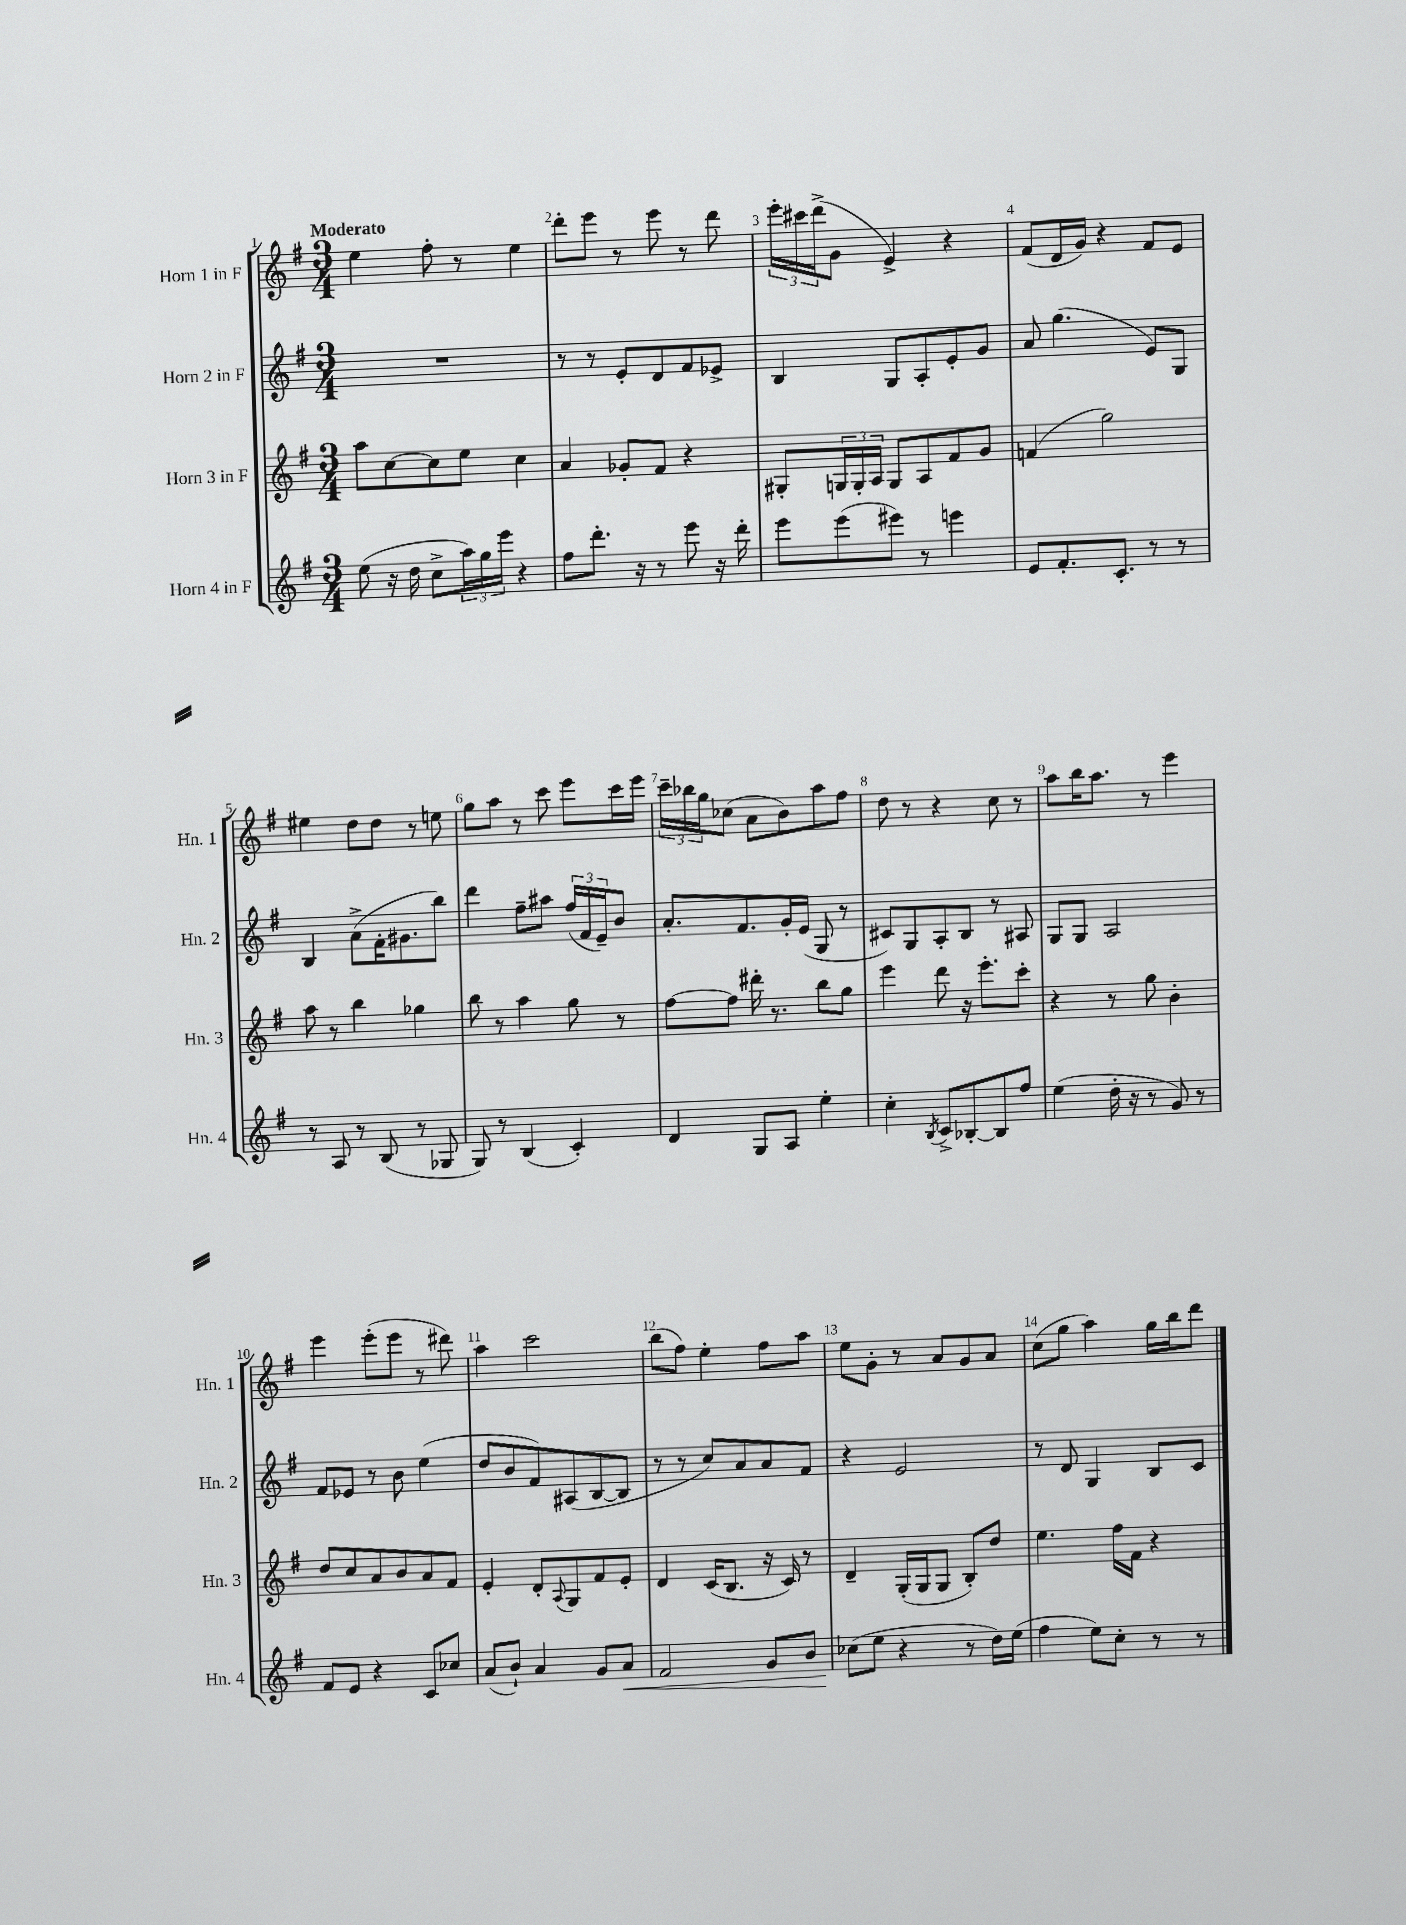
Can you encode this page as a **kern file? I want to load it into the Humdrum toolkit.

**kern	**dynam	**kern	**kern	**kern
*part4	*part4	*part3	*part2	*part1
*staff4	*staff4	*staff3	*staff2	*staff1
*I"Horn 4 in F	*	*I"Horn 3 in F	*I"Horn 2 in F	*I"Horn 1 in F
*I'Hn. 4	*	*I'Hn. 3	*I'Hn. 2	*I'Hn. 1
*clefG2	*	*clefG2	*clefG2	*clefG2
*k[f#]	*	*k[f#]	*k[f#]	*k[f#]
*M3/4	*	*M3/4	*M3/4	*M3/4
=1	=1	=1	=1	=1
!	!	!	!	!LO:TX:a:B:t=Moderato
(8ee\	.	8aa\L	2.r	4ee\
16r	.	[8cc\	.	.
16dd\	.	.	.	.
8cc^\L	.	8cc\]	.	8ff#'\
24aa\L)	.	8ee\J	.	8r
24gg\	.	.	.	.
24eee\JJ	.	.	.	.
4r	.	4cc\	.	4ee\
=2	=2	=2	=2	=2
8ff#\L	.	4a/	8r	8ddd'\L
8.ddd'\J	.	.	8r	8eee\J
.	.	8g-X'/L	8e'/L	8r
16r	.	.	.	.
8r	.	8f#/J	8d/	8eee\
8eee\	.	4r	8f#/	8r
16r	.	.	8e-X^/J	8ddd\
16ddd'\	.	.	.	.
=3	=3	=3	=3	=3
8eee\L	.	8G#X'/L	4B/	24eee'\LL
.	.	.	.	24ccc#X\
.	.	.	.	(24ddd^\J
(8eee\	.	24Gn/L	.	8g\J
.	.	24G'/	.	.
.	.	24A/JJ	.	.
8eee#X\J)	.	8G/L	8G/L	4e^/)
8r	.	8A/	8A'/	.
4eeen\	.	8f#/	8e'/	4r
.	.	8g/J	8g/J	.
=4	=4	=4	=4	=4
8e/L	.	(4fn/	8a/	(8f#/L
8.f#'/	.	.	(4.gg\	16d/L
.	.	.	.	16g/JJ)
.	.	2gg\)	.	4r
8.c'/J	.	.	.	.
8r	.	.	8e/L)	8f#/L
8r	.	.	8G/J	8e/J
!!LO:LB:g=z
=5	=5	=5	=5	=5
8r	.	8aa\	4B/	4ee#X\
8A/	.	8r	.	.
8r	.	4bb\	(8a^\L	8dd\L
(8B/	.	.	16f#'\K	8dd\J
.	.	.	8.g#X\	.
8r	.	4gg-X\	.	8r
8G-X/	.	.	8bb\J)	8een\
=6	=6	=6	=6	=6
8G/)	.	8bb\	4ddd\	8gg\L
8r	.	8r	.	8aa\J
(4B/	.	4aa\	8ff#~\L	8r
.	.	.	8aa#X\J	8ccc\
4c'/)	.	8gg\	(24ff#/LL	8eee\L
.	.	.	24f#/	.
.	.	.	24e~/J)	.
.	.	8r	8b/J	16ccc\L
.	.	.	.	16eee\JJ
=7	=7	=7	=7	=7
4d/	.	[8ff#\L	8.a'/L	24ccc~\LL
.	.	.	.	24bb-X\
.	.	.	.	24gg\J
.	.	8ff#\J]	.	(8cc-X\J
.	.	.	8.f#/	.
8G/L	.	16ddd#X'\	.	8a\L
.	.	8.r	.	.
8A/J	.	.	16g'/L	8b\)
.	.	.	(16e/JJ	.
4ee'\	.	8bb\L	8G/	8aa\
.	.	8gg\J	8r	8ff#\J
=8	=8	=8	=8	=8
4cc'\	.	4eee\	8c#X/L)	8dd\
.	.	.	8G/	8r
8qB/	.	.	.	.
8c^/L	.	8ddd\	8A'/	4r
[8B-X'/	.	16r	8B/J	.
.	.	8.eee'\L	.	.
8B-/]	.	.	8r	8cc\
8ff#/J	.	8ccc'\J	8A#X/	8r
=9	=9	=9	=9	=9
(4ee\	.	4r	8G/L	8aa\L
.	.	.	8G/J	16bb\K
.	.	.	.	8.aa\J
16dd'\	.	8r	2A/	.
16r	.	.	.	.
8r	.	8gg\	.	8r
8g/)	.	4b'\	.	4eee\
8r	.	.	.	.
!!LO:LB:g=z
=10	=10	=10	=10	=10
8f#/L	.	8dd/L	8f#/L	4eee\
8e/J	.	8cc/	8e-X/J	.
4r	.	8a/	8r	(8eee'\L
.	.	8b/	8b\	8eee\J
8c/L	.	8a/	(4ee\	8r
8cc-X/J	.	8f#/J	.	8ddd#X\)
=11	=11	=11	=11	=11
(8a/L	.	4e'/	8dd/L	4aa\
8b`/J)	.	.	8b/	.
4a/	.	8d'/L	8f#/)	2ccc\
.	.	8qqA/	.	.
.	.	8G/	(8A#X/	.
8g/L	.	8f#/	[8B/	.
!	!LO:HP:b	!	!	!
8a/J	<	8e'/J	8B/J]	.
=12	=12	=12	=12	=12
2f#/	.	4d/	8r	(8bb\L
.	.	.	8r	8ff#\J)
.	.	(16c/KL	8cc/L)	4ee'\
.	.	8.B/J	.	.
.	.	.	8a/	.
8g/L	.	16r	8a/	8ff#\L
.	.	16c/)	.	.
8b/J	.	8r	8f#/J	8aa\J
=13	=13	=13	=13	=13
(8cc-X\L	.	4d~/	4r	8ee\L
8ee\J	[	.	.	8g'\J
4r	.	(16G'/LL	2e/	8r
.	.	16G/J	.	.
.	.	8G/J	.	8a/L
8r	.	8B'/L)	.	8g/
16dd\LL)	.	8dd/J	.	8a/J
(16ee\JJ	.	.	.	.
=14	=14	=14	=14	=14
4ff#\	.	4.ee\	8r	(8cc\L
.	.	.	8d/	8gg\J
8ee\L)	.	.	4G/	4aa\)
8cc'\J	.	16ff#\LL	.	.
.	.	16f#\JJ	.	.
8r	.	4r	8B/L	16gg\LL
.	.	.	.	16bb\J
8r	.	.	8c/J	8ddd\J
==	==	==	==	==
*-	*-	*-	*-	*-
